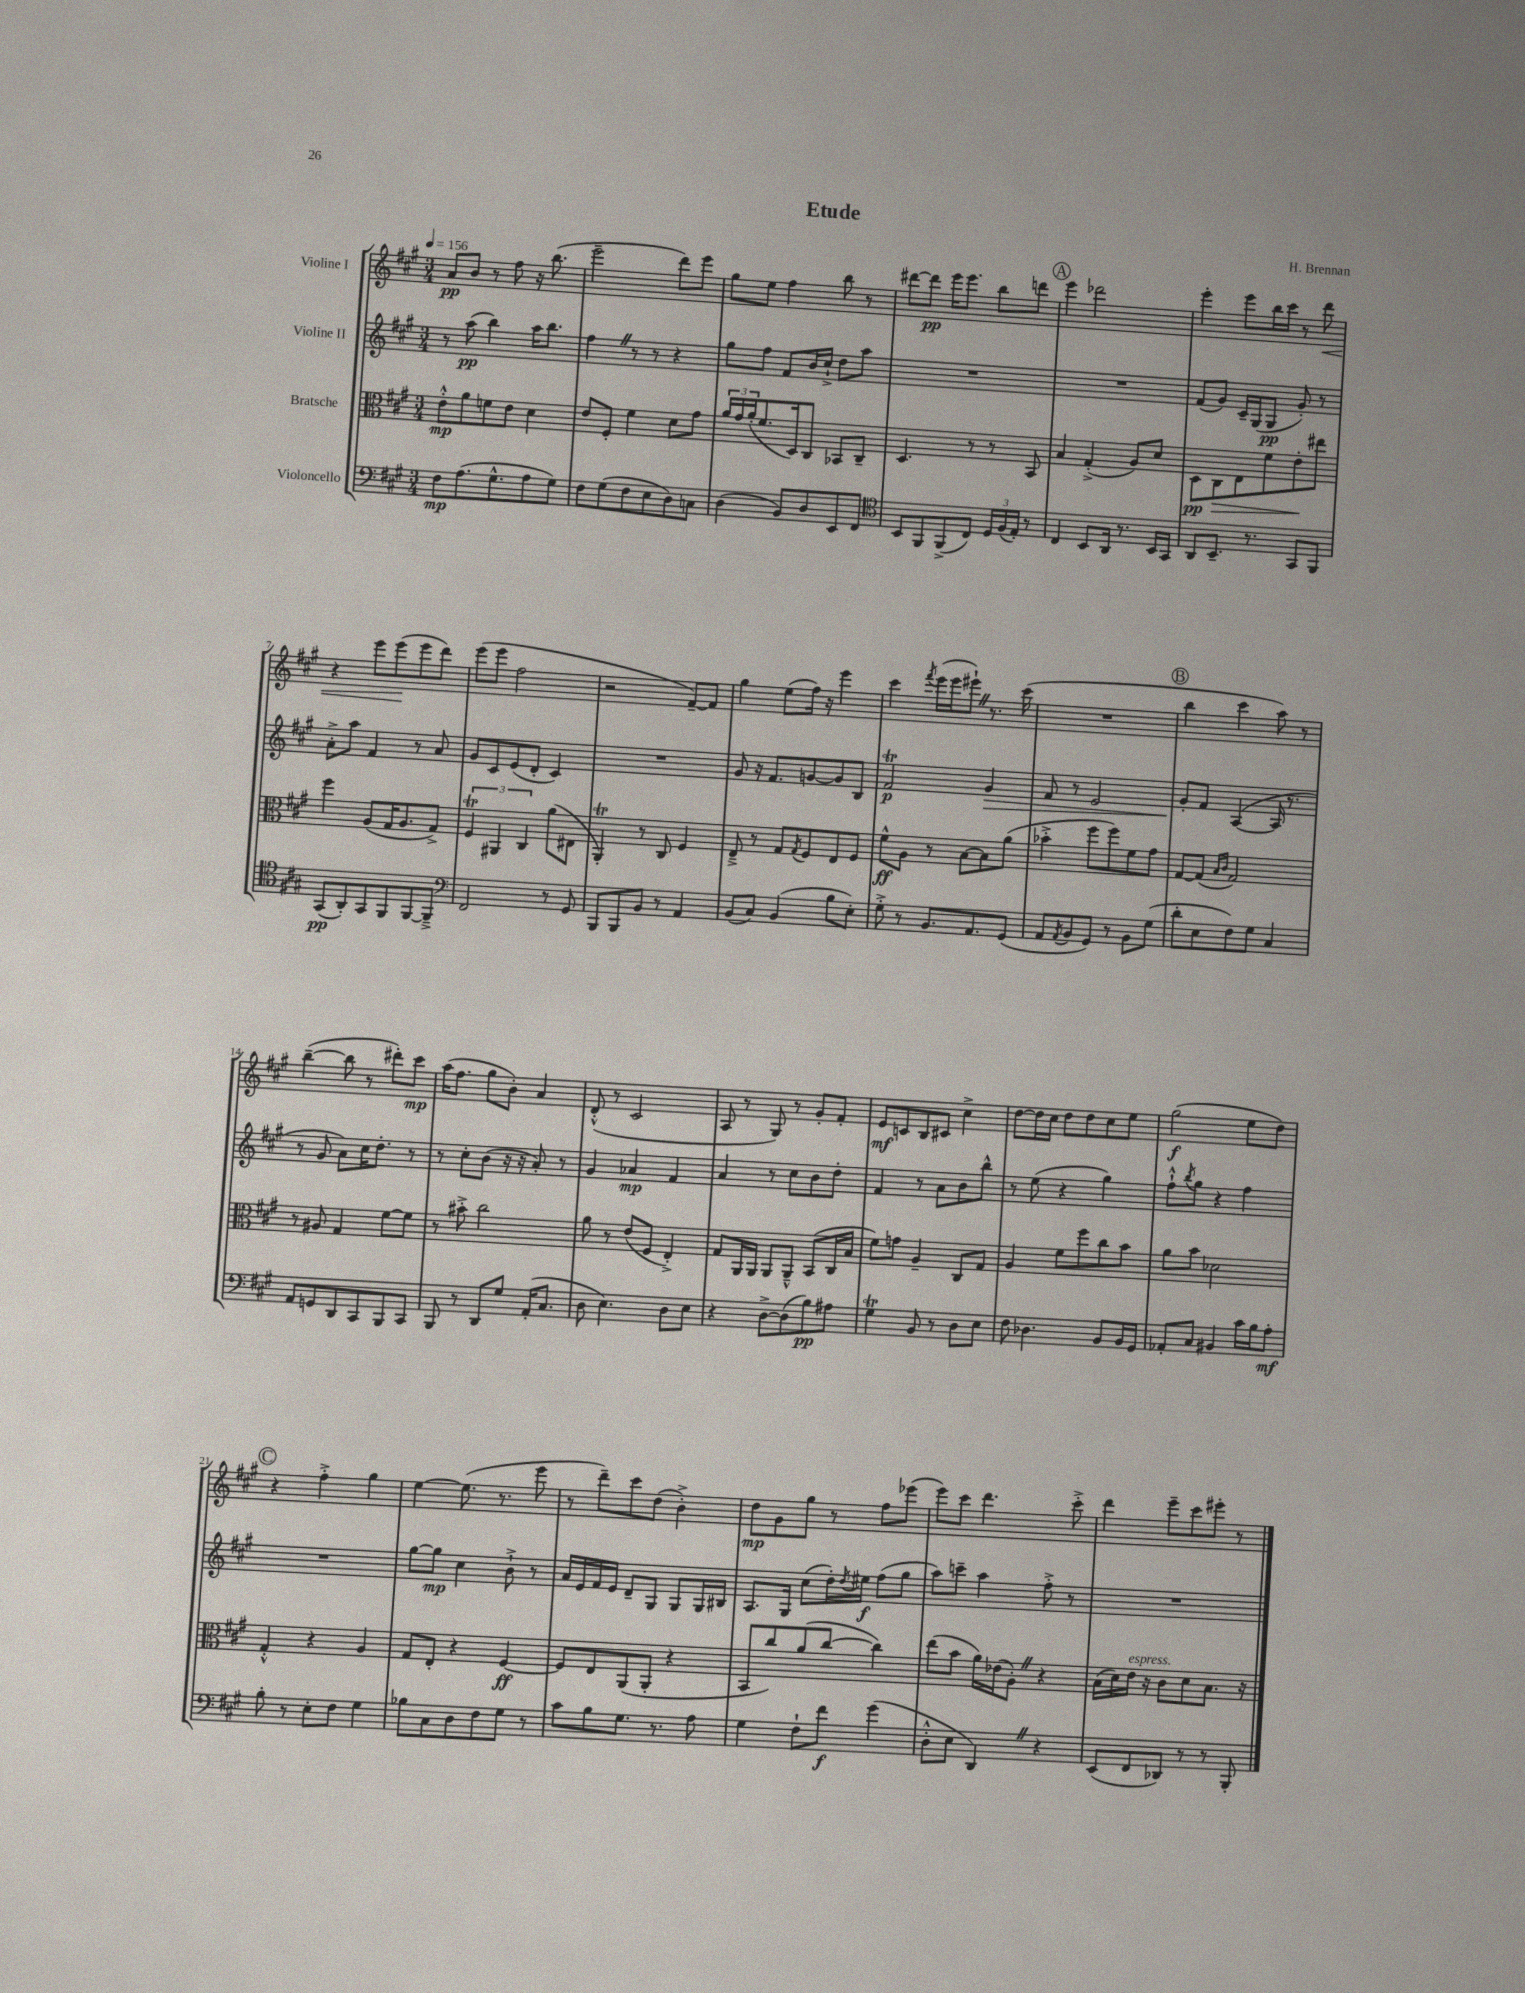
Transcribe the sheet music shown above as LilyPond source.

\header { title = "Etude" composer = "H. Brennan" }
<<
\new StaffGroup <<
\new Staff = "s0" \with { instrumentName = "Violine I" } {
    \clef treble \key a \major \numericTimeSignature \time 3/4 \tempo 4 = 156
    a'8\pp b'8 r8 fis''8 r16 b''8.( |
    e'''2-- d'''8) e'''8 |
    gis''8 e''8 fis''4 b''8 r8 |
    dis'''8~ dis'''8\pp e'''16 e'''8. b''8 d'''8 |
    \mark \markup { \circle "A" } e'''4 des'''2 |
    e'''4-. e'''8 b''16 cis'''16 r8 d'''8\< |
    r4 e'''8 e'''8\!( e'''8 d'''8) |
    e'''8( e'''8 fis''2 |
    r2 fis'8~--) fis'8 |
    gis''4 e''8( fis''16) r16 e'''4 |
    cis'''4 \acciaccatura { fis'''8 } e'''16( e'''16 eis'''8-!) \once \override BreathingSign.text = \markup { \musicglyph "scripts.caesura.straight" } \breathe r8. cis'''16( |
    R2. |
    \mark \markup { \circle "B" } b''4 cis'''4 a''8) r8 |
    b''4~--( b''8 r8 dis'''8-.) cis'''8\mp |
    a''16( fis''8. gis''8 b'8-.) a'4 |
    d'8-.-^( r8 cis'2 |
    a8 r8 gis8) r8 gis'8-. fis'8-. |
    e'8\mf c'8 b8 cis'8 cis''4-> |
    d''8~ d''16 cis''16 d''8 d''8 cis''8 e''8 |
    gis''2\f( e''8 d''8) |
    \mark \markup { \circle "C" } r4 fis''4-.-> gis''4 |
    e''4~ e''8.( r8. e'''8 |
    r8 d'''8--) cis'''8 d''8( b'4-.->) |
    d''8\mp gis'8 gis''8 r8 fis''8 ees'''8( |
    e'''8) cis'''8 d'''4. cis'''8-.-> |
    d'''4 e'''8-- cis'''8 eis'''8-. r8 \bar "|." |
}
\new Staff = "s1" \with { instrumentName = "Violine II" } {
    \clef treble \key a \major \numericTimeSignature \time 3/4
    r8 a''8\pp( b''4) a''16 b''8. |
    fis''4 \once \override BreathingSign.text = \markup { \musicglyph "scripts.caesura.straight" } \breathe r8 r8 r4 |
    gis''8 fis''8 fis'8 b'16 cis''16-!-> d''8 a''8 |
    R2. |
    \mark \markup { \circle "A" } R2. |
    fis'8( gis'8) cis'16-- gis16( gis8\pp gis'8-.) r8 |
    a'8-.-> a''8 fis'4 r8 a'8 |
    gis'8 cis'8 e'8( d'8-. cis'4) |
    R2. |
    gis'8 r16 fis'8. g'8~ g'8 b8 |
    fis'2\trill\p gis'4\> |
    fis'8 r8 e'2 |
    \mark \markup { \circle "B" } gis'8-.\! fis'8 a4~( a16 r8. |
    r8 gis'8 a'8) cis''16 d''8.-. r8 |
    r8 cis''8-. b'8( r16 r16 a'8-.) r8 |
    gis'4 aes'4\mp fis'4 |
    a'4 r8 cis''8 b'8 d''8-. |
    fis'4 r8 a'8 b'8 b''8-^ |
    r8 e''8( r4 gis''4) |
    fis''8-!-^ \acciaccatura { b''8 } gis''8 r4 fis''4 |
    \mark \markup { \circle "C" } R2. |
    gis''8~ gis''8\mp cis''4 b'8-!-> r8 |
    a'16 e'16 fis'16 e'16 d'8-- gis8 gis8 gis16 bis16 |
    a8. gis16 cis''8( d''16-.) \acciaccatura { d''8 } eis''16\f fis''8( gis''8 |
    a''8) c'''8-- a''4 fis''8-.-> r8 |
    R2. \bar "|." |
}
\new Staff = "s2" \with { instrumentName = "Bratsche" } {
    \clef alto \key a \major \numericTimeSignature \time 3/4
    e'8-.-^\mp a'8 f'8 e'8 d'4 |
    e'8 fis8-. fis'4 d'8 gis'8 |
    \tuplet 3/2 { a'16 gis'16 a'16-.( } fis'8. d16) cis8 bes,8 cis8-- |
    d4. r8 r8 b,8 |
    \mark \markup { \circle "A" } b4 gis4-.->( a8) d'8 |
    d8\pp cis8\> e8 fis'8 e'8-.\! eis''8 |
    fis''4 a8( gis16 a8. gis8->) |
    \tuplet 3/2 { fis4\trill ais,4 cis4 } a'8( eis8 |
    a,4-.\trill) r8 cis8 fis4 |
    e8---> r8 gis8 \acciaccatura { gis8 } fis8 e8 fis8 |
    fis'8-^\ff a8 r8 b8~ b8 a'8( |
    bes'4-.-> fis''8 fis''8) fis'8 gis'8 |
    \mark \markup { \circle "B" } gis8~ gis8( \grace { b16 cis'16 } gis2) |
    r8 ais8 gis4 fis'8~ fis'8 |
    r8 bis'8-.-> cis''2 |
    a'8 r8 e'8( fis8 e4-.->) |
    gis8 a,16 a,16 a,8 a,8---^ b,8( cis16 b16 |
    fis'8) g'8 a4-- cis8 gis8 |
    a4 fis'8 fis''8 cis''8 b'8 |
    a'8 b'8 des'2 |
    \mark \markup { \circle "C" } gis4-.-^ r4 a4 |
    gis8 e8-. r4 fis4~\ff |
    fis8 e8 a,8( a,8-. r4 |
    b,8 cis''8) a'8( cis''8~ cis''4) |
    e''8( b'8 a'16) ees'16( a8-.) \once \override BreathingSign.text = \markup { \musicglyph "scripts.caesura.straight" } \breathe r4 |
    b16( d'16) e'16^\markup { \italic "espress." } r16 cis'8 d'8 b8. r16 \bar "|." |
}
\new Staff = "s3" \with { instrumentName = "Violoncello" } {
    \clef bass \key a \major \numericTimeSignature \time 3/4
    fis8\mp a8.( gis8.-^ a8 gis8) |
    fis8 gis8( fis8 e8 d8) c8 |
    d4( b,8) d8 e,8 fis,8 |
    \clef tenor b,8 fis,8 fis,8->( cis8) \tuplet 3/2 { d16 fis16( e16-.) } r8 |
    \mark \markup { \circle "A" } cis4 b,8 a,16 r8. b,16 gis,16 |
    a,8 b,8.-- r8. gis,8 fis,8 |
    gis,8\pp( a,8-.) gis,8 fis,8 fis,8~ fis,8---> |
    \clef bass fis,2 r8 gis,8 |
    b,,8 b,,8 b,8 r8 a,4 |
    b,8( cis8) b,4( b8 e8-.) |
    gis8-.-> r8 b,8. a,8. gis,8( |
    a,8 \acciaccatura { a,8 } b,8 gis,8) r8 b,8 gis8( |
    \mark \markup { \circle "B" } d'8-. e8 fis8) gis8 cis4 |
    a,8 g,8 d,8 cis,8 b,,8 cis,8 |
    b,,8 r8 d,8 gis8 a,16-.( cis8. |
    d8 e4.) d8 e8 |
    r4 d8~-> d8( b8\pp) ais8 |
    gis4\trill b,8 r8 d8 e8 |
    fis8 des4. b,8 b,16 gis,16 |
    aes,8-. cis8 bis,4 cis'16 b16 a8-.\mf |
    \mark \markup { \circle "C" } b8-. r8 e8-. fis8 gis4 |
    bes8 cis8 d8 fis8 gis8 r8 |
    cis'8 b8 gis8. r8. a8 |
    gis4 fis8-! fis'8\f gis'4( |
    d8-.-^ e8 d,4) \once \override BreathingSign.text = \markup { \musicglyph "scripts.caesura.straight" } \breathe r4 |
    e,8( fis,8 des,8) r8 r8 b,,8-. \bar "|." |
}
>>
>>
